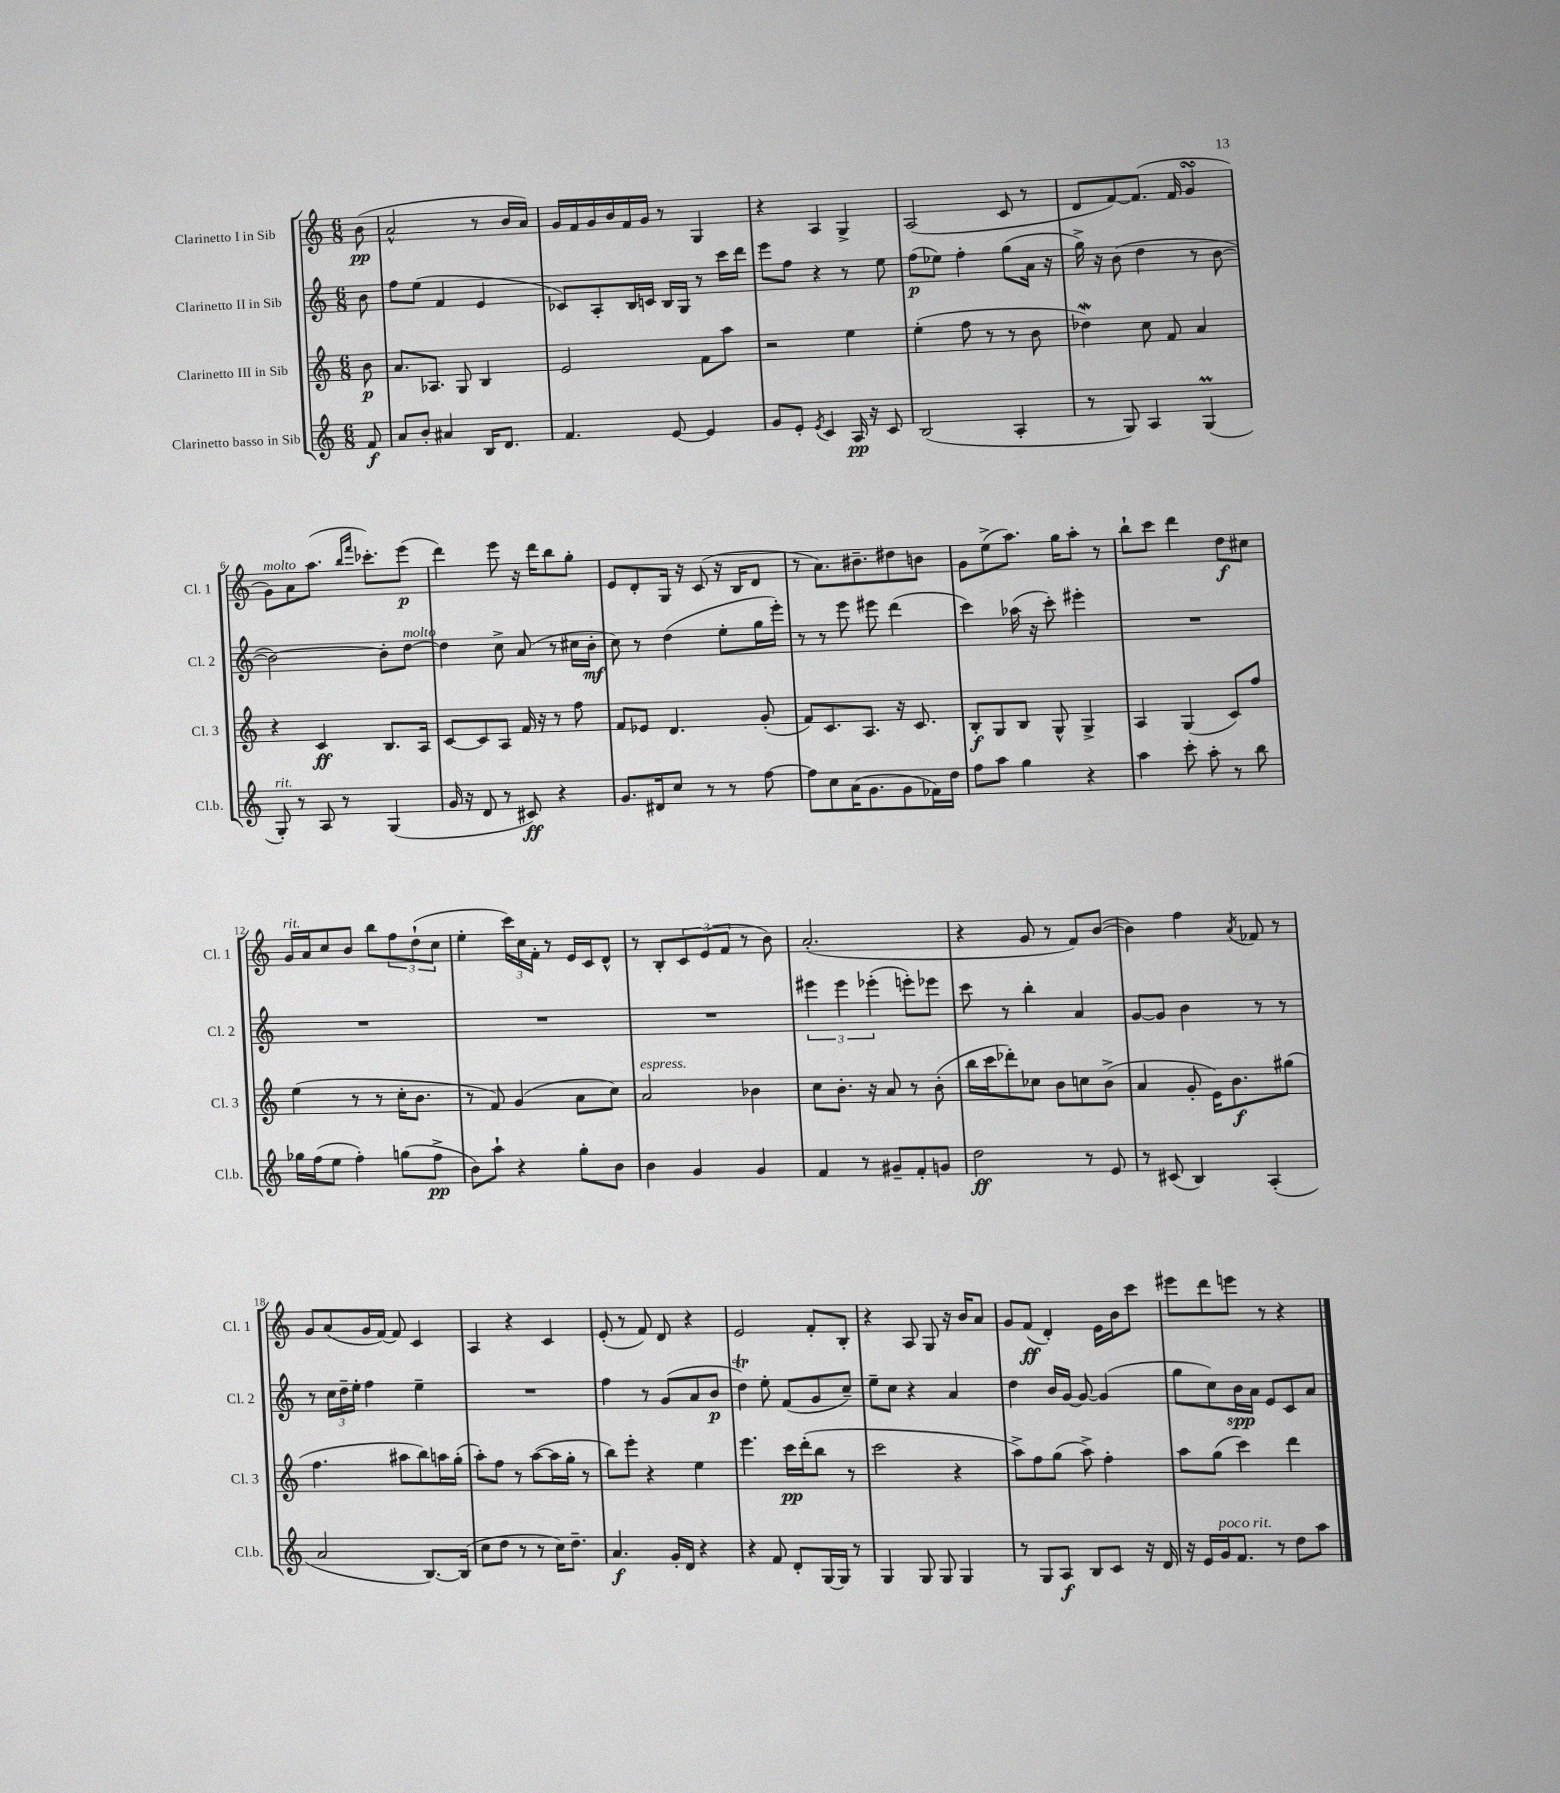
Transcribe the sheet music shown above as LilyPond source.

<<
\new StaffGroup <<
\new Staff = "s0" \with { instrumentName = "Clarinetto I in Sib" shortInstrumentName = "Cl. 1" } {
    \clef treble \key c \major \numericTimeSignature \time 6/8 \partial 8
    b'8\pp( |
    a'2-^ r8 b'16 a'16) |
    g'16 f'16 g'16 b'16 f'16 g'16 r8 g4 |
    r4 a4 g4-> |
    a2( c'8 r8 |
    d'8 f'8~) f'8.( f'16 g'4\turn |
    g'8^\markup { \italic "molto" }) a'8 a''8.( \grace { b''16 f'''16 } ces'''8.-.) e'''8\p( |
    d'''4) e'''8 r16 d'''16 b''8 g''8-. |
    e'8 d'8-. g16 r16 c'8( r16 b16 d'8 |
    r8 a'8.) bis'8.-- dis''8 b'8 |
    g'8 e''8->( a''8.) g''16 a''8-. r8 |
    b''8-! c'''8 d'''4 d''8\f cis''8 |
    g'16^\markup { \italic "rit." } a'16 c''8 b'8 b''8 \tuplet 3/2 { f''8 d''8-!( c''8 } |
    e''4-. \tuplet 3/2 { c'''16) c''16 f'16-. } r8 e'16 c'16 d'8-^ |
    r8 b8-. \tuplet 3/2 { c'8 e'8( f'8 } r8 b'8) |
    a'2.-.( |
    r4 g'8 r8 f'8) b'8~( |
    b'4) f''4 \acciaccatura { a'8 } fes'8 r8 |
    g'8 a'8( g'16 f'16~) f'8 c'4 |
    a4 r4 c'4 |
    e'8-.( r8 f'8) d'8 r4 |
    e'2 f'8-. b8-. |
    r4 a8 g8 r16 b'16 a'8 |
    g'8 f'8\ff( d'4-.) e'16 b'16 c'''8 |
    eis'''8 d'''8 e'''8 r8 r4 \bar "|." |
}
\new Staff = "s1" \with { instrumentName = "Clarinetto II in Sib" shortInstrumentName = "Cl. 2" } {
    \clef treble \key c \major \numericTimeSignature \time 6/8 \partial 8
    b'8 |
    f''8 e''8( f'4 e'4 |
    ces'8) a8-. b16 c'16 b16 g16 r8 c'''16 d'''16 |
    e'''8 f''8 r4 r8 e''8 |
    f''8\p( ees''8) f''4-. g''8( a'16 r16 |
    g''16->) r16 b'8( d''4 r8 b'8~ |
    b'2~) b'8-. d''8~^\markup { \italic "molto" } |
    d''4 c''8-> a'8( r8 cis''16 b'16-.\mf |
    c''8) r8 d''4( e''8-. g''16 e'''16-.) |
    r8 r8 e'''8 eis'''8 d'''4( |
    c'''4) aes''16( r16 c'''8-.) eis'''4-. |
    R2. |
    R2. |
    R2. |
    R2. |
    \tuplet 3/2 { eis'''4 eis'''4 ees'''4-.( } e'''8-.) ees'''8 |
    c'''8 r8 b''4-. a'4 |
    g'8~ g'8 b'4 r8 r8 |
    r8 \tuplet 3/2 { c''16 d''16-- e''16-. } f''4 e''4-- |
    R2. |
    f''4 r8 g'8( a'8 b'8\p |
    d''4\trill) e''8-. f'8( g'8 c''8--) |
    e''8-- c''8 r4 a'4 |
    d''4 b'16 g'16~ g'8~ g'4( |
    g''8 c''8) b'16\spp a'16 e'8 c'8 a'8 \bar "|." |
}
\new Staff = "s2" \with { instrumentName = "Clarinetto III in Sib" shortInstrumentName = "Cl. 3" } {
    \clef treble \key c \major \numericTimeSignature \time 6/8 \partial 8
    b'8\p |
    a'8. aes8. g8 b4 |
    e'2 f'8 a''8 |
    r2 e''4 |
    e''4-.( f''8 r8 r8 b'8 |
    des''4\mordent) c''8 f'8 a'4 |
    r4 c'4\ff b8. a16 |
    c'8~ c'8 a8 f'16 r16 r8 f''8 |
    f'8 ees'8 d'4. g'8-.( |
    f'8) c'8. a8. r16 c'8. |
    b8-.\f g8 b8 g8-^ g4-> |
    a4 g4( c'8) f''8 |
    e''4( r8 r8 c''16-. b'8. |
    r8 f'8) g'4( a'8 c''8) |
    a'2^\markup { \italic "espress." } bes'4 |
    c''8 b'8.-. r16 a'8 r8 b'8-.( |
    b''16 c'''16 des'''8-.) ces''8 b'8 c''8 b'8->( |
    a'4 g'8-. e'16) b'8.\f gis''8( |
    f''4. ais''8 b''8) a''16 g''16-.( |
    a''8-.) f''8 r8 a''8~( a''16 g''16-. r8 |
    b''8) e'''8-. r4 e''4 |
    e'''4. c'''16\pp d'''16-.( b''8 r8 |
    c'''2 r4 |
    a''8->) f''8 g''8( a''8->) f''4-. |
    a''8 g''8( c'''4) d'''4 \bar "|." |
}
\new Staff = "s3" \with { instrumentName = "Clarinetto basso in Sib" shortInstrumentName = "Cl.b." } {
    \clef treble \key c \major \numericTimeSignature \time 6/8 \partial 8
    f'8\f |
    a'8 b'8-. ais'4 b16 d'8. |
    f'4. e'8~ e'4 |
    g'8 e'8-. \acciaccatura { e'8 } c'4 a16\pp r16 c'8 |
    b2( a4-. |
    r8 g8) a4 g4\prall( |
    g8-.^\markup { \italic "rit." }) r8 a8 r8 g4( |
    g'16 r16 d'8 r8 cis'8\ff) r4 |
    g'8. dis'16 c''8 r8 r8 f''8~ |
    f''8 c''8 a'16( g'8. g'8 fes'16) d''16 |
    f''8 a''8 g''4 r4 |
    a''4 c'''8-. a''8-. r8 b''8 |
    ges''16 f''16( e''8 f''4-.) g''8( f''8->\pp |
    b'8) a''8-! r4 g''8-. b'8 |
    b'4 g'4 g'4 |
    f'4 r8 gis'8-- f'8-. g'8 |
    d''2\ff r8 e'8 |
    r8 cis'8( b4) a4-.( |
    a'2 b8.~) b16( |
    c''8 d''8 r8 r8 c''16) d''8.-- |
    a'4.\f g'16-. d'16 r4 |
    r4 f'8 d'8-. g16~ g16 r8 |
    g4 g8 g8 g4 |
    r8 g8 a8\f b8 c'8 r16 d'16 |
    r16 e'16 g'16^\markup { \italic "poco rit." } f'8. r8 d''8 a''8 \bar "|." |
}
>>
>>
